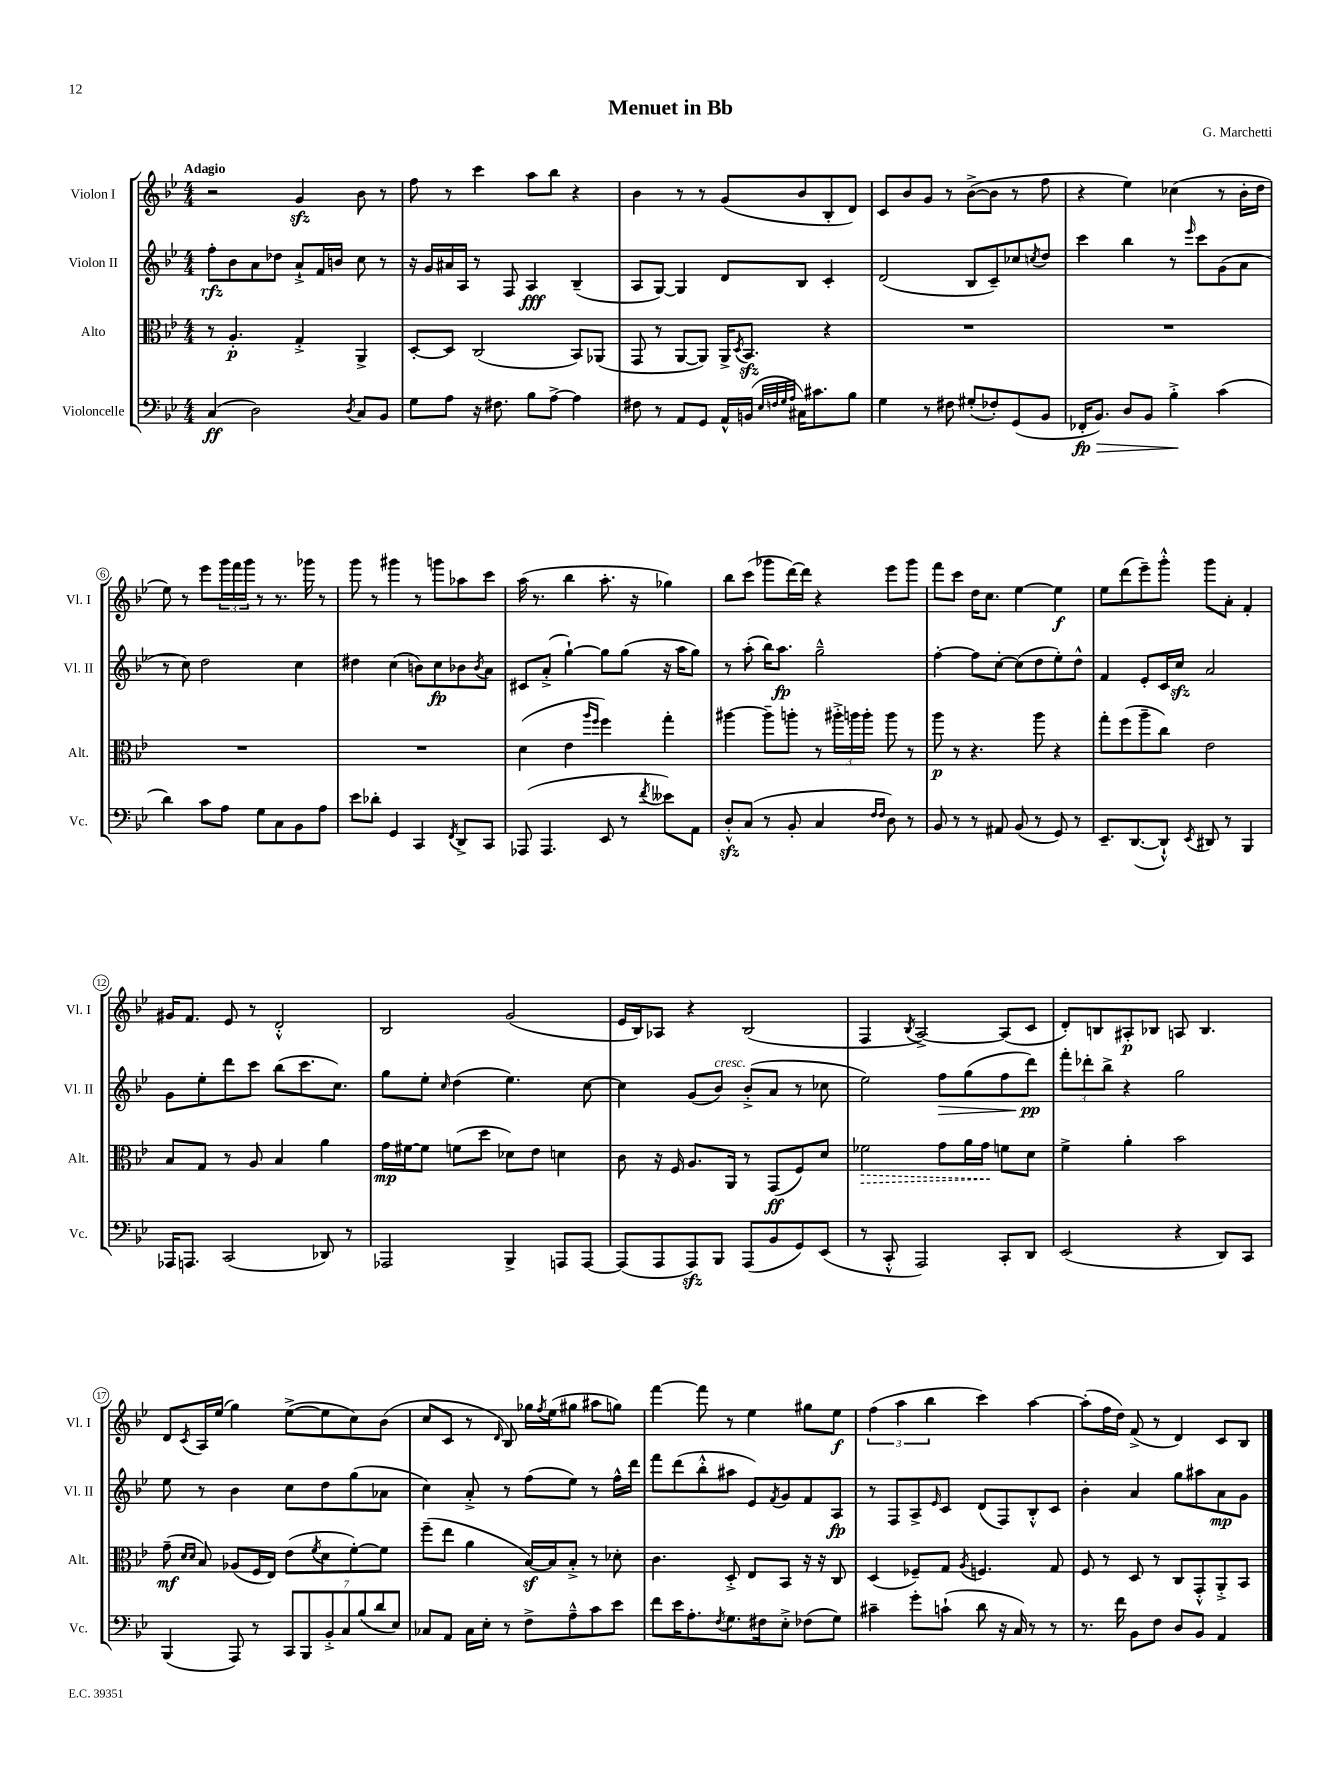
\header { title = "Menuet in Bb" composer = "G. Marchetti" }
<<
\new StaffGroup <<
\new Staff = "s0" \with { instrumentName = "Violon I" shortInstrumentName = "Vl. I" } {
    \clef treble \key bes \major \numericTimeSignature \time 4/4 \tempo "Adagio"
    r2 g'4\sfz bes'8 r8 |
    f''8 r8 c'''4 a''8 bes''8 r4 |
    bes'4 r8 r8 g'8( bes'8 bes8-. d'8) |
    c'8 bes'8 g'8 r8 bes'8~->( bes'8 r8 f''8 |
    r4 ees''4) ces''4( r8 bes'16-. d''16 |
    ees''8) r8 ees'''8 \tuplet 3/2 { g'''16 f'''16 g'''16 } r8 r8. ges'''16 r8 |
    g'''8 r8 gis'''4 r8 g'''8 aes''8 c'''8 |
    a''16( r8. bes''4 a''8.-. r16 ges''4) |
    bes''8 c'''8( ges'''8 d'''16~) d'''16 r4 ees'''8 ges'''8 |
    f'''8 c'''8 d''16 c''8. ees''4~ ees''4\f |
    ees''8 d'''8( ees'''8--) g'''8-.-^ g'''8 a'8-. f'4-. |
    gis'16 f'8. ees'8 r8 d'2-.-^ |
    bes2 g'2( |
    ees'16 bes16) aes8 r4 bes2( |
    f4 \acciaccatura { bes8 } a2~->) a8( c'8 |
    d'8-.) b8 ais8-.\p bes8 a8 bes4. |
    d'8 \acciaccatura { c'8 } a16 ees''16( g''4) ees''8~->( ees''8 c''8) bes'8( |
    c''8 c'8 r8 \grace { d'16 } bes8) ges''16 \acciaccatura { f''8 } ees''16( gis''8 ais''8 g''8) |
    f'''4~ f'''8 r8 ees''4 gis''8 ees''8\f |
    \tuplet 3/2 { f''4( a''4 bes''4 } c'''4) a''4~ |
    a''8-.( f''16 d''16) f'8->( r8 d'4) c'8 bes8 \bar "|." |
}
\new Staff = "s1" \with { instrumentName = "Violon II" shortInstrumentName = "Vl. II" } {
    \clef treble \key bes \major \numericTimeSignature \time 4/4
    f''8-.\rfz bes'8 a'8 des''8 a'8-!-> f'16 b'16 c''8 r8 |
    r16 g'16 ais'16 a16 r8 f8 a4\fff bes4--( |
    a8 g8~) g4 d'8 bes8 c'4-. |
    d'2( bes8 c'8--) ces''8 \acciaccatura { c''8 } d''8 |
    c'''4 bes''4 r8 \grace { ees'''16 } c'''8 g'8( a'8 |
    r8 c''8) d''2 c''4 |
    dis''4 c''4( b'8) c''8\fp bes'8 \acciaccatura { bes'8 } a'8 |
    cis'8 a'8-.->( g''4~-!) g''8 g''8( r16 a''16 g''8) |
    r8 a''8-.( bes''16) a''8.\fp g''2---^ |
    f''4~-. f''8 c''8~-. c''8( d''8 ees''8-.) d''8-^ |
    f'4 ees'8-. c'16 c''16\sfz a'2 |
    g'8 ees''8-. d'''8 c'''8 bes''8( c'''8. c''8.) |
    g''8 ees''8-. \grace { c''16 } d''4( ees''4.) c''8~ |
    c''4 g'8( bes'8^\markup { \italic "cresc." }) bes'8-.->( a'8 r8 ces''8 |
    ees''2) f''8\> g''8( f''8 d'''8\pp\!) |
    \tuplet 3/2 { f'''8-. des'''8-. bes''8-> } r4 g''2 |
    ees''8 r8 bes'4 c''8 d''8 g''8( aes'8 |
    c''4) a'8-.-> r8 f''8( ees''8) r8 f''16-^ d'''16 |
    f'''8 d'''8( bes''8-.-^ ais''8 ees'8) \acciaccatura { f'8 } g'8 f'8 a8\fp |
    r8 f8 a8-> \grace { ees'16 } c'8 d'8( f8) bes8-.-^ c'8 |
    bes'4-. a'4 g''8 ais''8 a'8\mp g'8 \bar "|." |
}
\new Staff = "s2" \with { instrumentName = "Alto" shortInstrumentName = "Alt." } {
    \clef alto \key bes \major \numericTimeSignature \time 4/4
    r8 a4.-.\p g4-.-> a,4-> |
    d8~-. d8 c2( bes,8) aes,8( |
    g,8 r8 a,8~ a,8) a,16-> \acciaccatura { d8 } bes,8.\sfz r4 |
    R1 |
    R1 |
    R1 |
    R1 |
    d'4( ees'4 \grace { a''16 f''16 } f''4) g''4-. |
    ais''4~ ais''8-- a''8-. r8 \tuplet 3/2 { ais''16-.-> a''16 a''16-. } a''8 r8 |
    a''8\p r8 r4. a''8 r4 |
    g''8-. f''8( a''8-- c''8) ees'2 |
    bes8 g8 r8 a8 bes4 a'4 |
    g'16\mp fis'16~ fis'8 f'8( d''8 des'8) ees'8 d'4 |
    c'8 r16 f16 a8. a,16 r8 g,8\ff( f8) d'8 |
    \once \override Hairpin.style = #'dashed-line fes'2\> g'8 a'16 g'16\! f'8 d'8 |
    f'4-> a'4-. bes'2 |
    g'8--\mf( \grace { d'16 d'16 } bes8) aes8( f16 ees16) ees'8( \acciaccatura { f'8 } d'8 f'8~-.) f'8 |
    f''8--( ees''8 a'4 bes16~\sf) bes16 bes8-.-> r8 des'8-. |
    c'4. d8-.-> ees8 bes,8 r16 r16 c8 |
    d4( fes8--) g8 \acciaccatura { a8 } f4. g8 |
    f8 r8 d8 r8 c8 g,8-.-^ a,8-.-> bes,8 \bar "|." |
}
\new Staff = "s3" \with { instrumentName = "Violoncelle" shortInstrumentName = "Vc." } {
    \clef bass \key bes \major \numericTimeSignature \time 4/4
    c4\ff( d2) \acciaccatura { d8 } c8 bes,8 |
    g8 a8 r16 fis8. bes8 a8~-> a4 |
    fis8 r8 a,8 g,8 a,16-^ b,16( \grace { ees32 f32 g32 a32 } cis16) cis'8. bes8 |
    g4 r8 fis8 gis8-.( fes8-.) g,8( bes,8 |
    fes,16-.\fp\> bes,8.) d8 bes,8 bes4-.->\! c'4( |
    d'4) c'8 a8 g8 c8 bes,8 a8 |
    ees'8 des'8-. g,4 c,4 \acciaccatura { f,8 } d,8-> c,8 |
    aes,,8( aes,,4. ees,8 r8 \acciaccatura { f'8 } eeses'8) a,8 |
    d8-.-^\sfz c8( r8 bes,8-. c4 \grace { f16 f16 } d8) r8 |
    bes,8 r8 r8 ais,8 bes,8( r8 g,8) r8 |
    ees,8.-- d,8.~( d,8-!-^) \acciaccatura { ees,8 } dis,8 r8 bes,,4 |
    aes,,16 a,,8. c,2( des,8) r8 |
    aes,,2 bes,,4-> a,,8 a,,8~ |
    a,,8( a,,8 a,,8\sfz) bes,,8 a,,8( bes,8 g,8) ees,8( |
    r8 c,8-.-^ a,,2) c,8-. d,8 |
    ees,2( r4 d,8) c,8 |
    bes,,4( a,,8) r8 \tuplet 7/4 { c,8 bes,,8 bes,8-.-> c8 bes8( d'8 ees8) } |
    ces8 a,8 ces16 ees16-. r8 f8-> a8---^ c'8 ees'8 |
    f'8 ees'16 a8.-. \acciaccatura { f8 } g8. fis16 ees8-.-> fes8( g8) |
    cis'4-- g'8-. c'8-!( d'8 r16 c16) r8 r8 |
    r8. f'16 bes,8 f8 d8 bes,8 a,4 \bar "|." |
}
>>
>>
\layout { \context { \Score \override BarNumber.stencil = #(make-stencil-circler 0.1 0.3 ly:text-interface::print) } }
